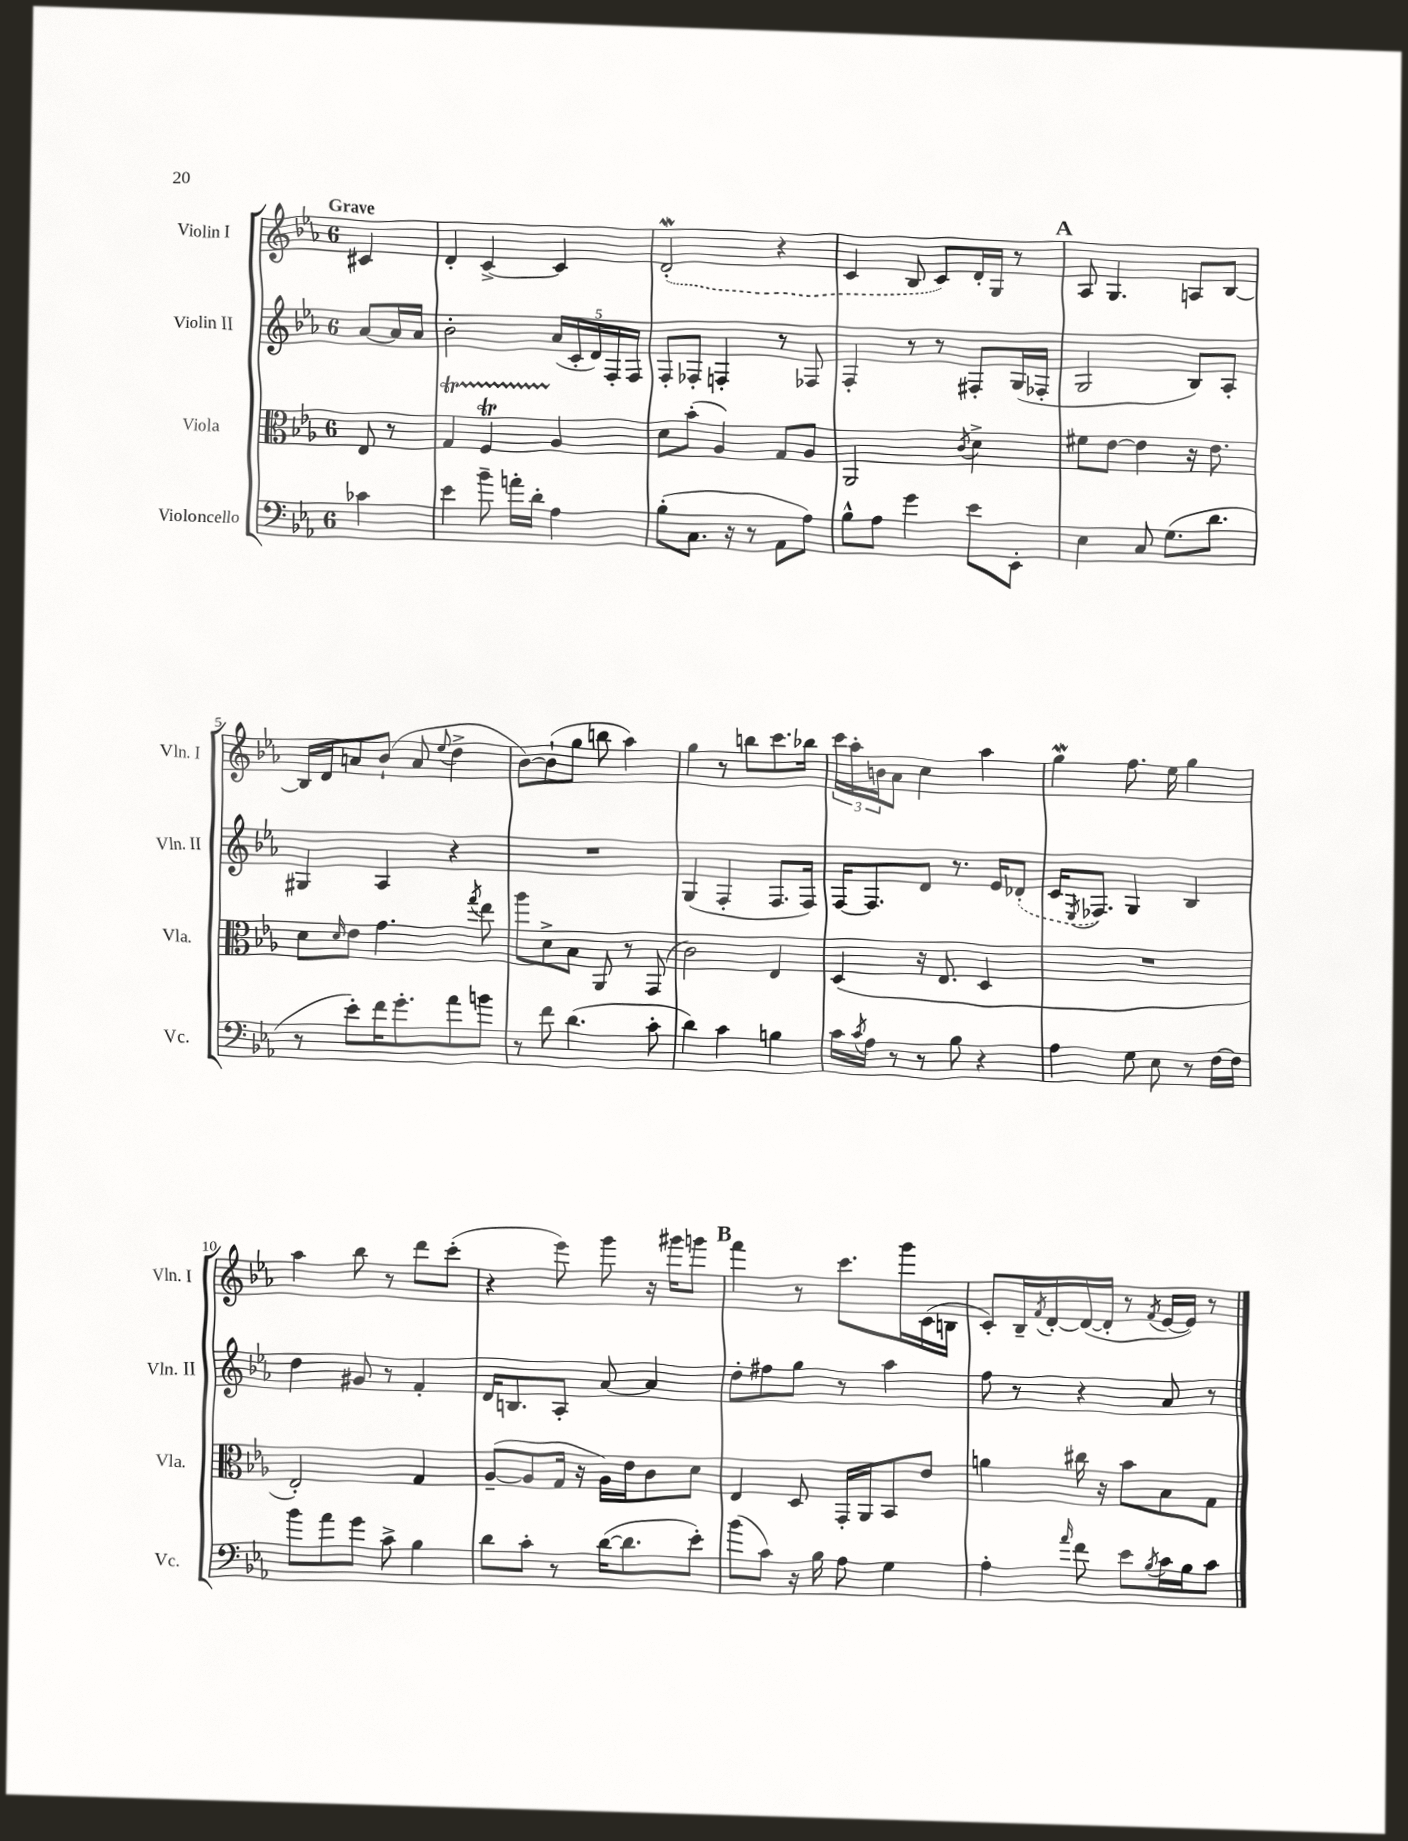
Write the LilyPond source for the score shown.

<<
\new StaffGroup <<
\new Staff = "s0" \with { instrumentName = "Violin I" shortInstrumentName = "Vln. I" } {
    \clef treble \key ees \major \once \override Staff.TimeSignature.style = #'single-digit \time 6/8 \partial 4 \tempo "Grave"
    cis'4 |
    d'4-. c'4~-> c'4 |
    \once \slurDashed d'2-.\mordent( r4 |
    c'4 bes8 c'8) d'16-. g16 r8 |
    \mark \markup { \bold "A" } aes8 g4. a8 bes8~ |
    bes16 d'16 a'8 bes'8-!( a'8 \appoggiatura { ees''8 } d''4-> |
    bes'8~) bes'8-!( g''8 b''8 aes''4) |
    g''4 r8 b''8 c'''8. bes''16 |
    \tuplet 3/2 { c'''16 aes''16-. b'16 } aes'8 c''4 aes''4 |
    g''4\mordent f''8. ees''16 g''4 |
    aes''4 bes''8 r8 d'''8 c'''8-.( |
    r4 ees'''8) g'''8 r16 gis'''16 g'''8 |
    \mark \markup { \bold "B" } f'''4 r8 c'''8. g'''16 c'16( b16 |
    c'8-.) bes16-- \acciaccatura { f'8 } d'16~-. d'16~( d'16-. r8 \acciaccatura { f'8 } ees'16~ ees'16) r8 \bar "|." |
}
\new Staff = "s1" \with { instrumentName = "Violin II" shortInstrumentName = "Vln. II" } {
    \clef treble \key ees \major \once \override Staff.TimeSignature.style = #'single-digit \time 6/8 \partial 4
    aes'8~ aes'16 aes'16 |
    bes'2-. \tuplet 5/4 { aes'16( c'16-. d'16) f16-. f16 } |
    f8-. fes8-. f4-. r8 fes8 |
    f4-. r8 r8 fis8-. g16( fes16-. |
    \mark \markup { \bold "A" } g2 bes8) aes8-. |
    gis4 aes4 r4 |
    R2. |
    g4( f4-. f8. f16) |
    f16~ f8. d'8 r8. ees'16 \once \slurDashed des'8-.( |
    c'16 \acciaccatura { ees8 } fes8.) g4 bes4 |
    d''4 gis'8 r8 f'4-. |
    d'16 b8. aes8-. aes'8~ aes'4 |
    \mark \markup { \bold "B" } d''8-. fis''8 g''8 r8 aes''4 |
    f''8 r8 r4 aes'8 r8 \bar "|." |
}
\new Staff = "s2" \with { instrumentName = "Viola" shortInstrumentName = "Vla." } {
    \clef alto \key ees \major \once \override Staff.TimeSignature.style = #'single-digit \time 6/8 \partial 4
    ees8 r8 |
    g4\startTrillSpan f4\trill aes4\stopTrillSpan |
    d'8 bes'8-.( aes4) g8 aes8 |
    aes,2 \acciaccatura { c'8 } d'4-> |
    \mark \markup { \bold "A" } fis'8 ees'8~ ees'4 r16 ees'8. |
    d'8 \grace { d'16 } ees'8 g'4. \acciaccatura { g''8 } ees''8 |
    aes''8 d'8-> bes8 aes,8 r8 g,8( |
    c'2) ees4 |
    d4( r16 ees8. d4 |
    R2. |
    ees2-.) g4 |
    aes8~--( aes8 g16 r16 aes16) ees'16 c'8 d'8 |
    \mark \markup { \bold "B" } ees4 d8 g,16-. aes,16 bes,8 ees'8 |
    a'4 cis''16 r16 bes'8 bes8 g8 \bar "|." |
}
\new Staff = "s3" \with { instrumentName = "Violoncello" shortInstrumentName = "Vc." } {
    \clef bass \key ees \major \once \override Staff.TimeSignature.style = #'single-digit \time 6/8 \partial 4
    ces'4 |
    ees'4 bes'8-- a'16-. d'16-. aes4 |
    bes8-.( c8. r16 r8 aes,8 aes8) |
    bes8-^ aes8 g'4 ees'8 ees,8-. |
    \mark \markup { \bold "A" } ees4 c8 g8.( d'8. |
    r8 ees'8-.) f'16 g'8.-. aes'8 b'8 |
    r8 f'8 d'4.( c'8-. |
    d'4) c'4 b4 |
    c'16 \acciaccatura { c'8 } aes16 r8 r8 bes8 r4 |
    aes4 g8 ees8 r8 f16~ f16 |
    bes'8 aes'8 g'8 c'8-> bes4 |
    d'8 c'8-. r8 d'16~( d'8. ees'8-.) |
    \mark \markup { \bold "B" } bes'8( c'8) r16 bes16 aes8 g4 |
    aes4-. \grace { aes'16 } f'8 ees'8 \acciaccatura { bes8 } c'16 bes16 c'8 \bar "|." |
}
>>
>>
